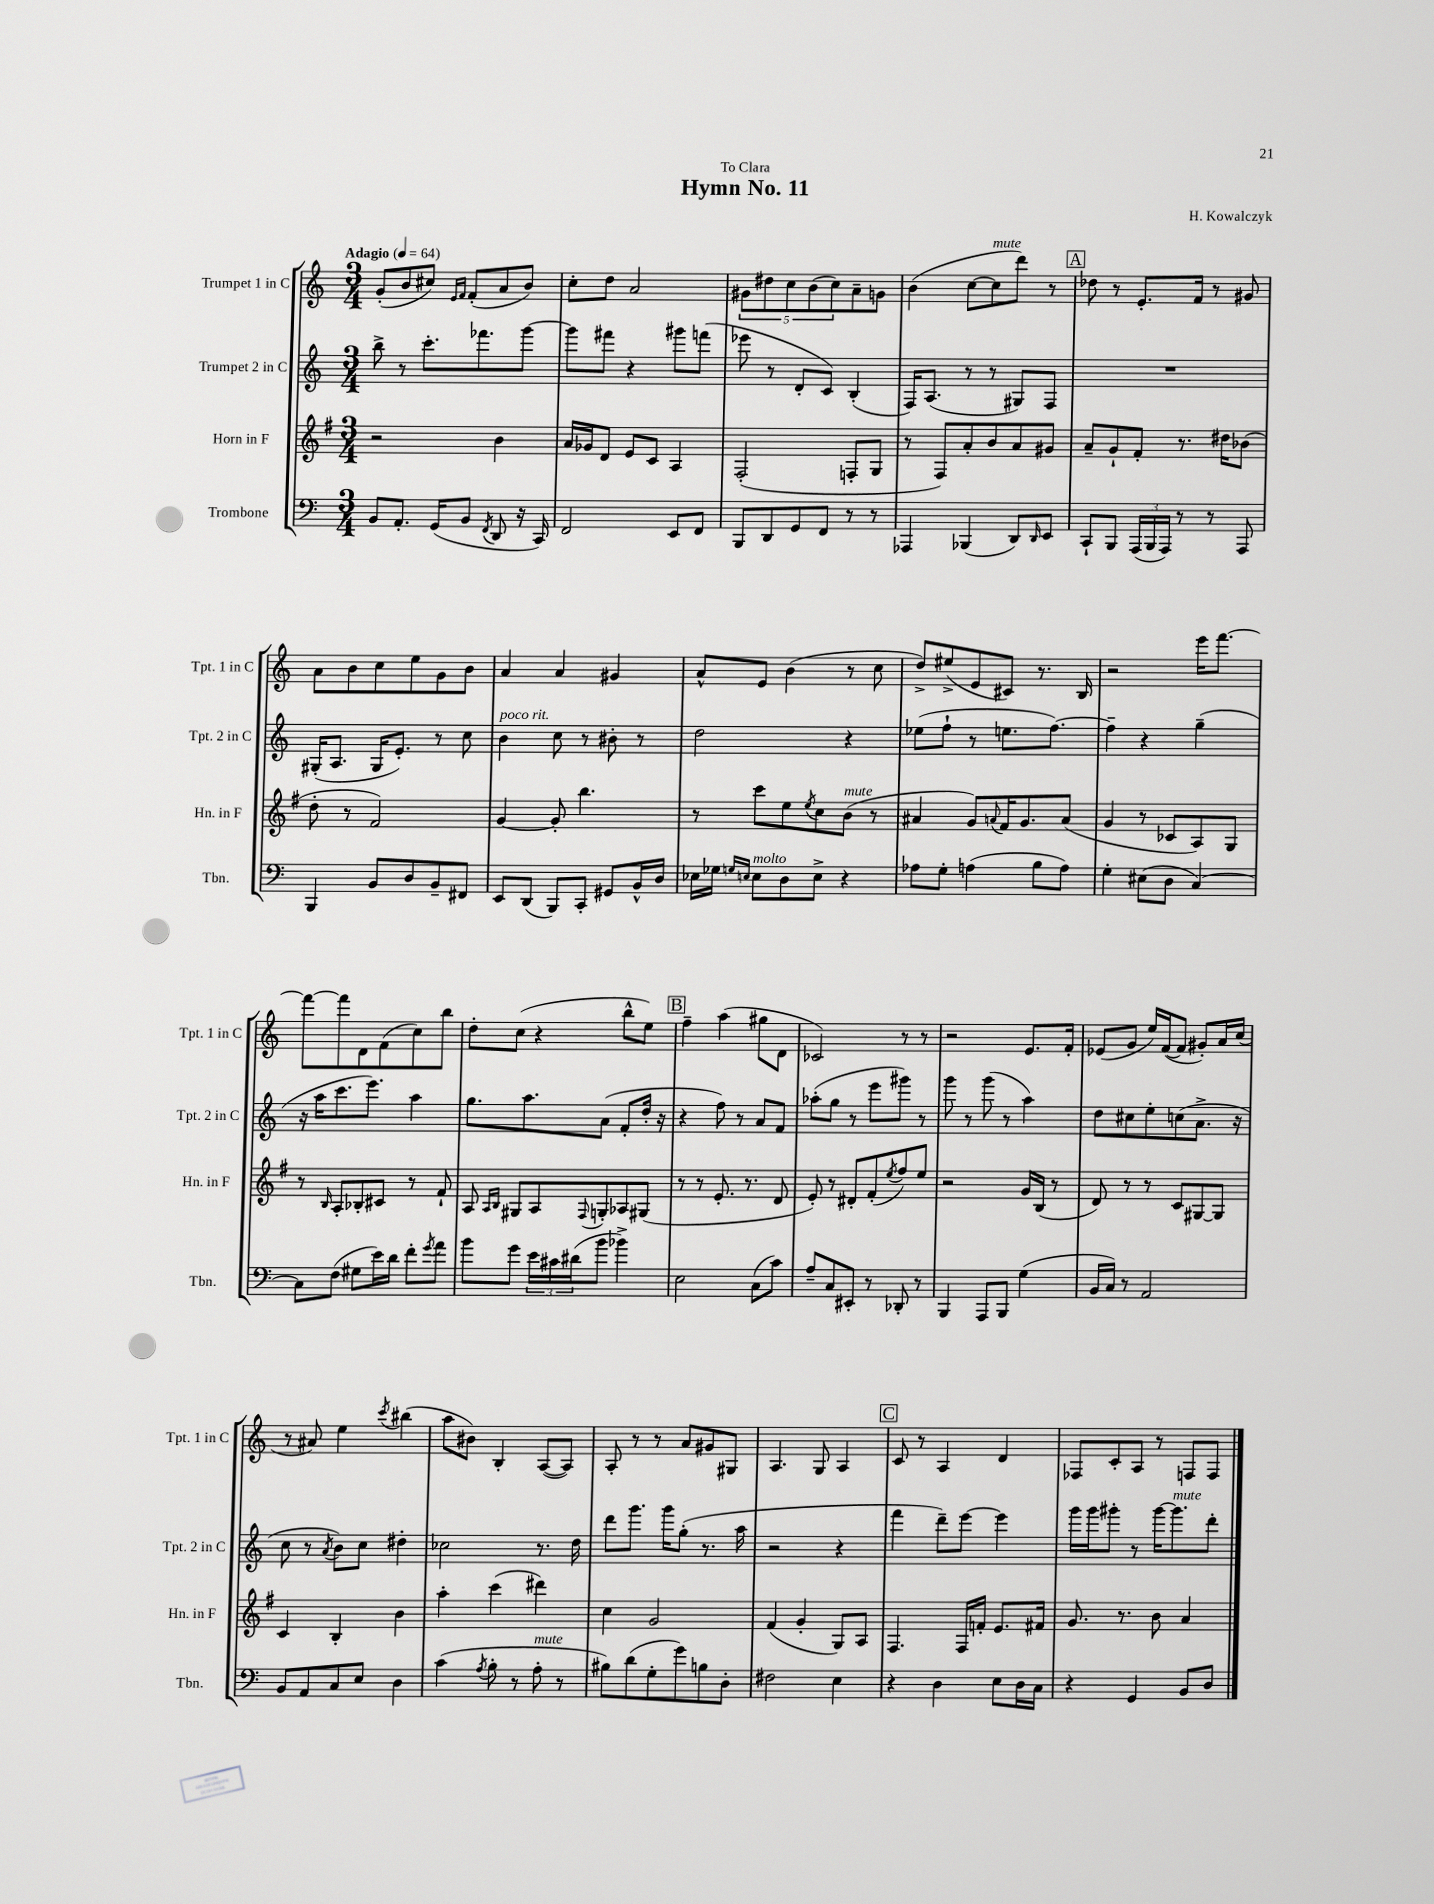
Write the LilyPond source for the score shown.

\header { title = "Hymn No. 11" composer = "H. Kowalczyk" dedication = "To Clara" }
<<
\new StaffGroup <<
\new Staff = "s0" \with { instrumentName = "Trumpet 1 in C" shortInstrumentName = "Tpt. 1 in C" } {
    \clef treble \key c \major \numericTimeSignature \time 3/4 \tempo "Adagio" 4 = 64
    g'8-.( b'8 cis''8) \grace { e'16 f'16 } f'8-.( a'8 b'8) |
    c''8-. d''8 a'2 |
    \tuplet 5/4 { gis'8 dis''8 c''8 b'8( c''8) } a'8-- g'8 |
    b'4( c''8~ c''8^\markup { \italic "mute" } d'''8) r8 |
    \mark \markup { \box "A" } des''8 r8 e'8.-. f'16 r8 gis'8 |
    a'8 b'8 c''8 e''8 g'8 b'8 |
    a'4 a'4 gis'4 |
    a'8-^ e'8 b'4( r8 c''8 |
    d''8->) eis''8->( e'8 cis'8) r8. b16 |
    r2 e'''16 f'''8.~ |
    f'''8~ f'''8 d'8 f'8( c''8) b''8 |
    d''8-. c''8( r4 b''8-^ e''8) |
    \mark \markup { \box "B" } f''4-- a''4( gis''8 d'8 |
    ces'2) r8 r8 |
    r2 e'8. f'16-. |
    ees'8( g'8 e''16) f'16~( f'8 gis'8-.) a'16 c''16( |
    r8 ais'8) e''4 \acciaccatura { c'''8 } bis''4( |
    a''8 bis'8) b4-. a8~( a8) |
    a8-. r8 r8 a'8 gis'8 gis8 |
    a4. g8 a4 |
    \mark \markup { \box "C" } c'8 r8 a4 d'4 |
    fes8 c'8-. a8 r8 f8 f8 \bar "|." |
}
\new Staff = "s1" \with { instrumentName = "Trumpet 2 in C" shortInstrumentName = "Tpt. 2 in C" } {
    \clef treble \key c \major \numericTimeSignature \time 3/4
    b''8-> r8 c'''8.-. fes'''8. g'''8~ |
    g'''8 fis'''8 r4 gis'''8 f'''8( |
    ees'''8 r8 d'8-. c'8) b4-.( |
    f16) a8.( r8 r8 gis8) f8 |
    \mark \markup { \box "A" } R2. |
    gis16-.( a8. gis16 e'8.-.) r8 c''8 |
    b'4^\markup { \italic "poco rit." } c''8 r8 bis'8-. r8 |
    d''2 r4 |
    ees''8( f''8-! r8 e''8. f''8.~) |
    f''4-- r4 g''4--( |
    r16 a''16 c'''8. e'''8.) a''4 |
    g''8. a''8. a'8( f'8-. d''16-. r16 |
    \mark \markup { \box "B" } r4 f''8) r8 a'8 f'8 |
    aes''8-.( g''8 r8 e'''8 gis'''8) r8 |
    g'''8 r8 g'''8( r8 a''4) |
    d''8 cis''8 e''8-. c''8( a'8.-> r16 |
    c''8 r8 \acciaccatura { a'8 } b'8) c''8 dis''4-. |
    ces''2 r8. d''16 |
    d'''8 g'''8. g'''16 g''8-.( r8. a''16 |
    r2 r4 |
    \mark \markup { \box "C" } f'''4 d'''8--) e'''8~ e'''4 |
    g'''16 g'''16 gis'''8-. r8 gis'''16~ gis'''8.^\markup { \italic "mute" } d'''8-. \bar "|." |
}
\new Staff = "s2" \with { instrumentName = "Horn in F" shortInstrumentName = "Hn. in F" } {
    \clef treble \key g \major \numericTimeSignature \time 3/4
    r2 b'4 |
    a'16 ges'16 d'8 e'8 c'8 a4 |
    fis2-.( f8-. g8 |
    r8 fis8) a'8-. b'8 a'8 gis'8 |
    \mark \markup { \box "A" } a'8-- g'8-! fis'8-. r8. dis''16 bes'8( |
    d''8-. r8 fis'2) |
    g'4~ g'8-. b''4. |
    r8 c'''8 e''8 \acciaccatura { e''8 } c''8 b'8^\markup { \italic "mute" }( r8 |
    ais'4 g'8) \appoggiatura { a'8 } fis'16 g'8. a'8( |
    g'4 r8 ces'8 a8) g8 |
    r8 \grace { b16 } a8-. bes8-. cis'8 r8 fis'8-! |
    a8 \grace { a16 b16 } gis8 a8 \appoggiatura { fis8 } g8-. aes8 gis8( |
    \mark \markup { \box "B" } r8 r8 e'8.-. r8. d'8 |
    e'8-.) r8 dis'8-. fis'8-.( \acciaccatura { e''8 } fis''8) e''8 |
    r2 g'16 b16( r8 |
    d'8) r8 r8 c'8 gis8~ gis8 |
    c'4 b4-. b'4 |
    a''4-. c'''4( dis'''4) |
    c''4 g'2 |
    fis'4( g'4-. g8) a8 |
    \mark \markup { \box "C" } fis4. fis16 f'16-. e'8. fis'16 |
    g'8. r8. b'8 a'4 \bar "|." |
}
\new Staff = "s3" \with { instrumentName = "Trombone" shortInstrumentName = "Tbn." } {
    \clef bass \key c \major \numericTimeSignature \time 3/4
    b,8 a,8.-. g,16( b,8 \acciaccatura { f,8 } d,8 r16 c,16) |
    f,2 e,8 f,8 |
    b,,8 d,8 g,8 f,8 r8 r8 |
    aes,,4 bes,,4( d,8) \grace { d,16 } e,8 |
    \mark \markup { \box "A" } c,8-! b,,8 \tuplet 3/2 { a,,16( b,,16 a,,16) } r8 r8 a,,8 |
    b,,4 b,8 d8 b,8-- fis,8 |
    e,8 d,8( b,,8) c,8-. gis,8 b,16-^ d16 |
    ees16 ges16 \grace { g16 e16 } e8^\markup { \italic "molto" } d8 e8-> r4 |
    aes8 g8-. a4( b8 a8) |
    g4-. eis8( d8 c4~) |
    c8 f8( gis8 e'16) d'16 f'8-. \acciaccatura { g'8 } a'8 |
    b'8 g'8 \tuplet 3/2 { e'16 cis'16 dis'16( } b'8 bes'4->) |
    \mark \markup { \box "B" } e2 c8( c'8) |
    a8-- c8 eis,8-. r8 des,8-. r8 |
    b,,4 a,,8 b,,8 g4( |
    b,16 c16) r8 a,2 |
    b,8 a,8 c8 e8 d4 |
    c'4( \acciaccatura { a8 } b8-. r8 a8-.^\markup { \italic "mute" } r8 |
    bis8) d'8( g8-. g'8) b8 d8-. |
    fis2 e4 |
    \mark \markup { \box "C" } r4 d4 e8 d16 c16 |
    r4 g,4 b,8 d8 \bar "|." |
}
>>
>>
\layout { \context { \Score \remove "Bar_number_engraver" } }
